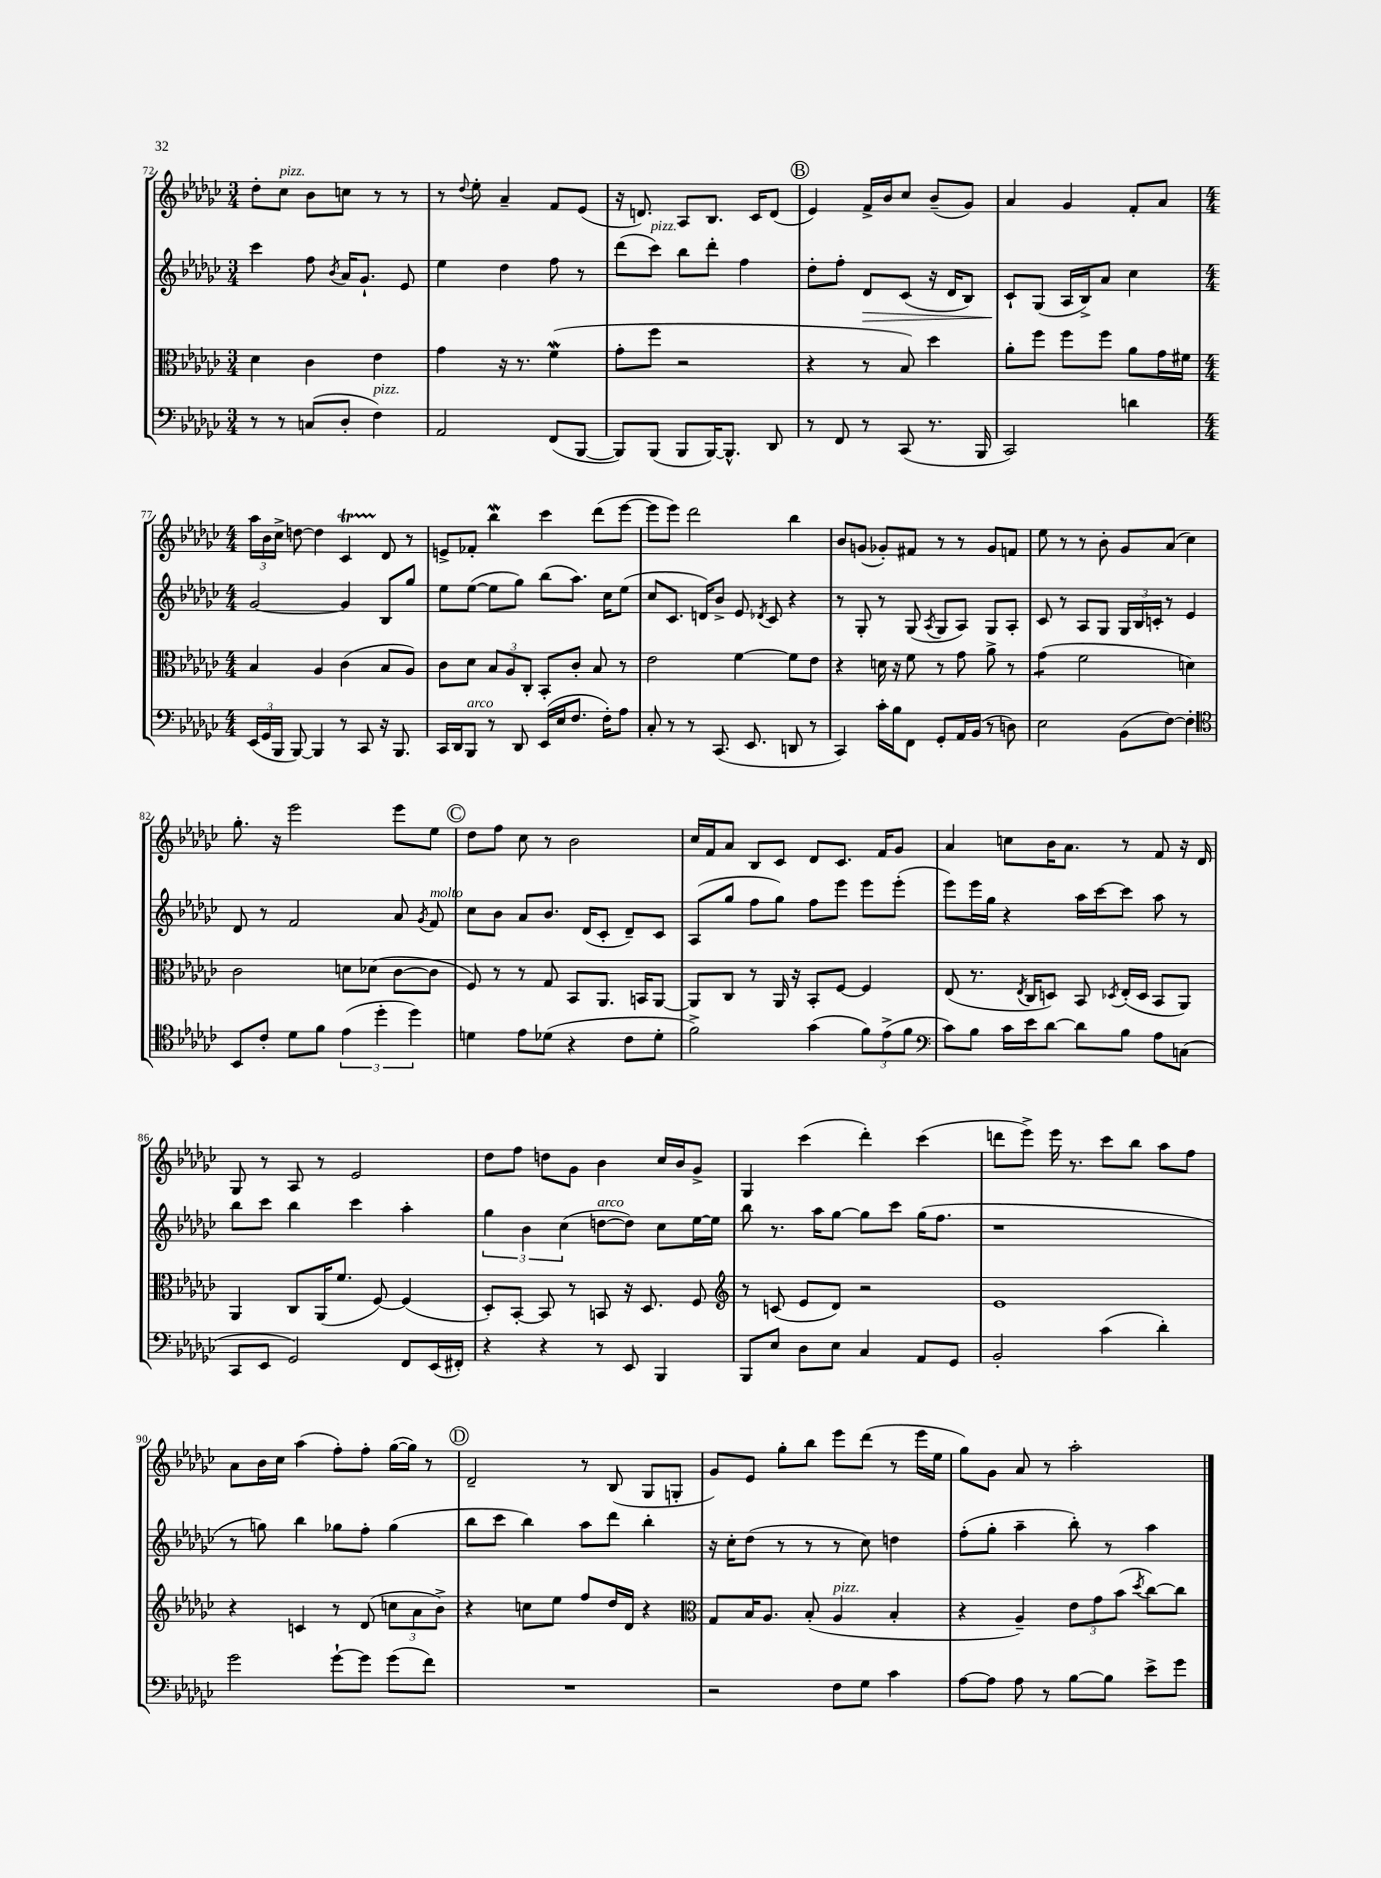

**kern	**kern	**kern	**kern
*staff4	*staff3	*staff2	*staff1
*clefF4	*clefC3	*clefG2	*clefG2
*k[b-e-a-d-g-c-]	*k[b-e-a-d-g-c-]	*k[b-e-a-d-g-c-]	*k[b-e-a-d-g-c-]
*M3/4	*M3/4	*M3/4	*M3/4
8r	4d-	4ccc-	8dd-'
8r	.	.	8cc-
(8C	4c-	8ff	8b-
.	.	8qb-	.
8D-'	.	16a-	8cc
.	.	8.g-`	.
4F)	4e-	.	8r
.	.	8e-	8r
=	=	=	=
2AA-	4g-	4ee-	8r
.	.	.	8qqdd-
.	.	.	8ee-'
.	16r	4dd-	4a-~
.	8.r	.	.
(8FF	(4f	8ff	8f
[8BBB-	.	8r	(8e-
=	=	=	=
8BBB-])	8g-'	(8ddd-	16r
.	.	.	8.d)
(8BBB-	8ff	8ccc-)	.
8BBB-	2r	8bb-	8A-
[16BBB-)	.	8ddd-'	8.B-
8.BBB-^^]	.	.	.
.	.	4ff	.
.	.	.	16c-
8DD-	.	.	(8d
=	=	=	=
8r	4r	8dd-'	4e-)
8FF	.	8ff'	.
8r	8r	8d-	16f^
.	.	.	16b-
(8CC-	8B-)	(8c-	8cc-
8.r	4dd-	16r	(8b-~
.	.	16d-	.
.	.	8B-)	8g-)
16BBB-	.	.	.
=	=	=	=
2CC-)	8a-'	8c-`	4a-
.	8ff	(8G-	.
.	8ff	16A-	4g-
.	.	16B-^)	.
.	8ff	8a-	.
4d	8a-	4cc-	8f'
.	16g-	.	8a-
.	16f#	.	.
=	=	=	=
*M4/4	*M4/4	*M4/4	*M4/4
(24EE-	4B-	[2g-	24aa-
24GG-	.	.	24b-
24BBB-	.	.	24cc-^
[8BBB-)	.	.	[8dd
4BBB-]	4A-	.	4dd]
8r	(4c-	4g-]	4c-
8CC-	.	.	.
16r	8B-	8B-	8d-
8.BBB-	.	.	.
.	8A-)	8gg-	8r
=	=	=	=
16CC-	8c-	8ee-	8e^
16DD-	.	.	.
8BBB-	8d-	([8ee-	8f-'
8r	12B-	8ee-]	4bb-
.	12A-	.	.
8DD-	.	8gg-)	.
.	12C-'	.	.
(16EE-	8BB-'	(8bb-	4ccc-
16E-	.	.	.
8.F	8c-'	8.aa-)	.
.	8B-	.	(8ddd-
16F')	.	16cc-	.
8A-	8r	(8ee-	[8eee-
=	=	=	=
8C-'	2e-	8cc-	8eee-]
8r	.	8.c-	8eee-)
8r	.	.	2ddd-
.	.	16d)	.
(8.CC-	.	8b-^	.
.	[4f	8e-	.
8.EE-	.	.	.
.	.	8qd-	.
.	.	8c-	.
8DD	8f]	4r	4bb-
8r	8e-	.	.
=	=	=	=
4CC-)	4r	8r	8b-
.	.	8G-'	(8g
16c-'	16d	8r	8g-')
16B-	16r	.	.
8FF	8f	(8G-	8f#
.	.	8qA-	.
8GG-'	8r	8G-	8r
16AA-	8g-	8A-)	8r
(16BB-	.	.	.
8r	8a-^	8G-	8g-
8D)	8r	8A-'	8f
=	=	=	=
2E-	(4g-	8c-	8ee-
.	.	8r	8r
.	2f	8A-	8r
.	.	8G-	8b-'
(8BB-	.	24G-	8g-
.	.	24B-	.
.	.	24c'	.
[8F)	.	8r	(8a-
4F']	4d)	4e-	4cc-)
=	=	=	=
*clefC4	*	*	*
8BB-	2c-	8d-	8.gg-'
8c-'	.	8r	.
.	.	.	16r
8d-	.	2f	2eee-
8f	.	.	.
(6e-	8d	.	.
.	(8d-	.	.
6dd-'	.	.	.
.	[8c-	8a-	8eee-
6dd-)	.	.	.
.	.	8qg-	.
.	8c-]	8f	8ee-
=	=	=	=
4d	8F)	8cc-	8dd-
.	8r	8b-	8ff
8e-	8r	8a-	8cc-
(8d-	8G-	8.b-	8r
4r	8BB-	.	2b-
.	.	(16d-	.
.	8.AA-	8c-'	.
8c-	.	8d-~)	.
.	16BB	.	.
8d-'	[8AA-	8c-	.
=	=	=	=
2f^)	8AA-]	(8A-	16cc-
.	.	.	16f
.	8C-	8gg-	8a-
.	8r	8ff	8B-
.	16AA-	8gg-)	8c-
.	16r	.	.
(4g-	8BB-'	8ff	8d-
.	[8F	8eee-	8.c-
12f)	4F]	8eee-	.
.	.	.	16f
(12e-^	.	.	.
.	.	(8eee-'	8g-
12f	.	.	.
=	=	=	=
*clefF4	*	*	*
8c-)	(8E-	8eee-)	4a-
8B-	8.r	16eee-	.
.	.	16gg-	.
16c-	.	4r	8cc
.	8qE-	.	.
16e-	16C-	.	.
[8d-	8D)	.	16b-
.	.	.	8.a-
8d-]	8BB-	16aa-	.
.	.	[16ccc-	.
.	8qD-	.	.
8B-	(16E-'	8ccc-]	8r
.	16D-	.	.
8A-	8BB-	8aa-	8f
(8C	8AA-)	8r	16r
.	.	.	16d-
=	=	=	=
8CC-	4AA-	8bb-	8G-
8EE-	.	8ccc-	8r
2GG-)	8C-	4bb-	8A-
.	(16AA-	.	8r
.	8.f	.	.
.	.	4ccc-	2e-
.	[8F)	.	.
8FF	(4F]	4aa-'	.
(16EE-	.	.	.
16FF#')	.	.	.
=	=	=	=
4r	8D-')	6gg-	8dd-
.	[8BB-'	.	8ff
.	.	6b-	.
4r	8BB-]	.	8dd
.	.	(6cc-	.
.	8r	.	8g-
8r	8BB	[8dd	4b-
8EE-	16r	8dd])	.
.	8.D-	.	.
4BBB-	.	8cc-	16cc-
.	.	.	16b-
.	8F	[16ee-	8g-^
.	.	16ee-]	.
=	=	=	=
*	*clefG2	*	*
8BBB-	8r	8bb-	4G-
8E-	(8c	8.r	.
8D-	8e-	.	(4ccc-
.	.	16aa-	.
8E-	8d-)	[8gg-	.
4C-	2r	8gg-]	4ddd-')
.	.	8ccc-	.
8AA-	.	(16gg-	(4ccc-
.	.	8.ff	.
8GG-	.	.	.
=	=	=	=
2BB-'	1e-	1r	8ddd
.	.	.	8eee-^)
.	.	.	16eee-
.	.	.	8.r
(4c-	.	.	8ccc-
.	.	.	8bb-
4d-')	.	.	8aa-
.	.	.	8ff
=	=	=	=
2g-	4r	8r	8a-
.	.	8gg)	16b-
.	.	.	16cc-
.	4c	4bb-	(4aa-
[8g-`	8r	8gg-	8ff')
8g-]	(8d-	8ff'	8ff'
(8g-	12cc	(4gg-	([16gg-
.	.	.	16gg-])
.	12a-	.	.
8f)	.	.	8r
.	12b-^)	.	.
=	=	=	=
1r	4r	8bb-	2d-~
.	.	8ccc-	.
.	8cc	4bb-)	.
.	8ee-	.	.
.	8ff	8aa-	8r
.	16dd-	8ddd-	(8B-
.	16d-	.	.
.	4r	4bb-'	8G-
.	.	.	8G'
=	=	=	=
*	*clefC3	*	*
2r	8G-	16r	8g-)
.	.	16cc-'	.
.	16B-	(8dd-	8e-
.	8.A-	.	.
.	.	8r	8gg-'
.	(8B-'	8r	8bb-
8F	4A-	8r	8eee-
8G-	.	8cc-)	(8ddd-
4c-	4B-'	4dd	8r
.	.	.	16eee-
.	.	.	16ee-
=	=	=	=
[8A-	4r	(8ff'	8gg-)
8A-]	.	8gg-'	8g-
8A-	4A-~)	4aa-~	8a-
8r	.	.	8r
[8B-	12e-	8bb-')	2aa-'
.	12g-	.	.
8B-]	.	8r	.
.	(12b-	.	.
.	8qdd-	.	.
8e-^	[8cc-)	4aa-	.
8g-	8cc-]	.	.
==	==	==	==
*-	*-	*-	*-
